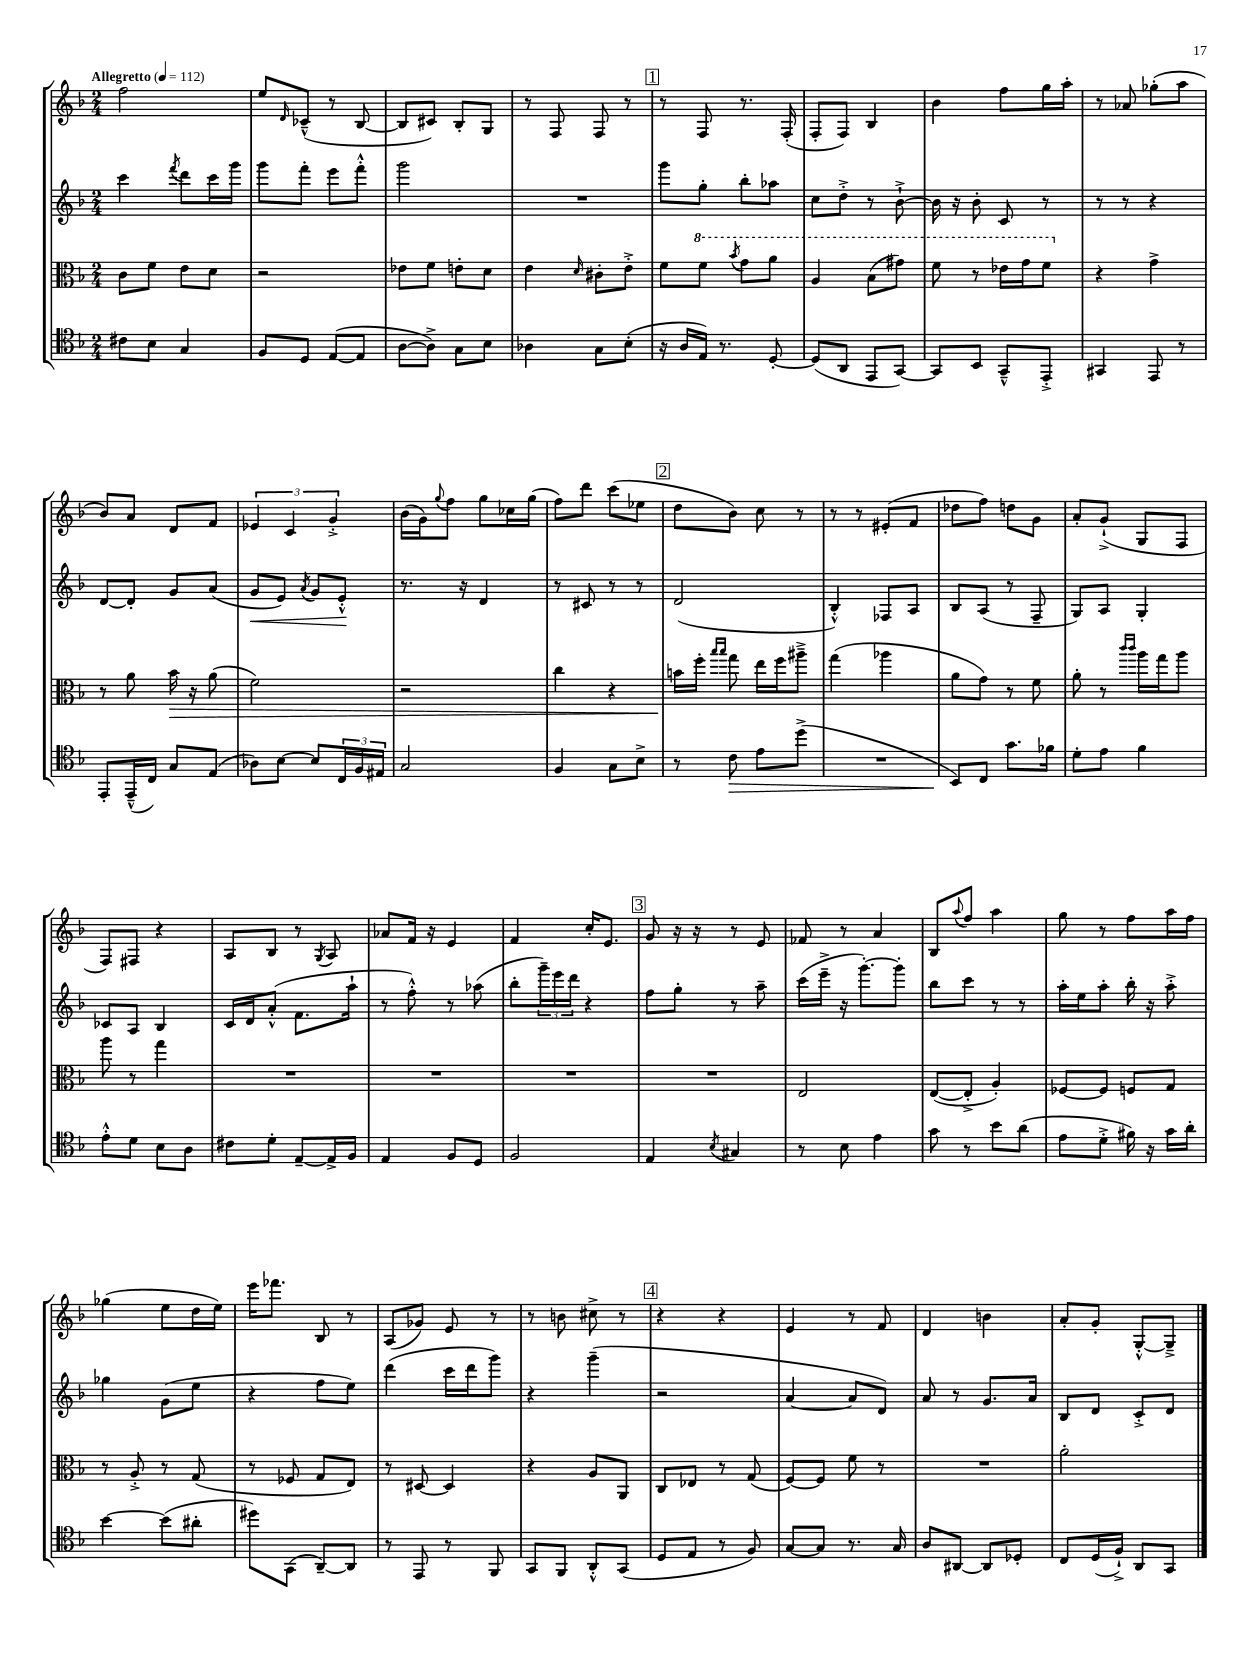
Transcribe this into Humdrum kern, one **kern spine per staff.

**kern	**kern	**kern	**kern
*staff4	*staff3	*staff2	*staff1
*clefC4	*clefC3	*clefG2	*clefG2
*k[b-]	*k[b-]	*k[b-]	*k[b-]
*M2/4	*M2/4	*M2/4	*M2/4
*MM112	*MM112	*MM112	*MM112
8c#	8c	4ccc	2ff
8B-	8f	.	.
.	.	8qfff	.
4G	8e	8ddd	.
.	8d	16ccc	.
.	.	16ggg	.
=	=	=	=
8F	2r	8ggg	8ee
.	.	.	16qqd
8D	.	8fff'	(8c-~^^
([8E	.	8eee	8r
8E]	.	8fff'^^	[8B-
=	=	=	=
[8A	8e-	2ggg	8B-]
8A^])	8f	.	8c#)
8G	8e'	.	8B-'
8B-	8d	.	8G
=	=	=	=
4A-	4e	2r	8r
.	.	.	8F
.	16qqd	.	.
8G	8c#'	.	8F
(8B-'	8e'^	.	8r
=	=	=	=
16r	8f	8ggg	8r
16A	.	.	.
16E)	8ff	8gg'	8F
8.r	.	.	.
.	8qbb-	.	.
.	8gg	8bb-'	8.r
[8D'	8aa	8aa-	.
.	.	.	(16F'
=	=	=	=
(8D]	4a	8cc	8F'
8AA	.	8dd'^	8F)
8EE	(8b-	8r	4B-
[8GG)	8gg#)	[8b-`^	.
=	=	=	=
8GG]	8ff	16b-]	4b-
.	.	16r	.
8BB-	8r	8b-'	.
8GG~^^	16ee-	8c	8ff
.	16gg	.	.
8EE'^	8ff	8r	16gg
.	.	.	16aa'
=	=	=	=
4GG#	4r	8r	8r
.	.	8r	8a-
8EE	4g^	4r	(8gg-'
8r	.	.	8aa
=	=	=	=
8EE'	8r	[8d	8b-)
(16EE~^^	8a	8d']	8a
16C)	.	.	.
8G	16b-	8g	8d
.	16r	.	.
(8E	(8a	(8a	8f
=	=	=	=
8A-)	2f)	8g	6e-
[8B-	.	8e)	.
.	.	.	6c
.	.	8qa	.
8B-]	.	8g	.
.	.	.	6g'^
24C	.	8e'^^	.
24F	.	.	.
24E#	.	.	.
=	=	=	=
2G	2r	8.r	(16b-
.	.	.	16g)
.	.	.	8qqgg
.	.	.	8ff
.	.	16r	.
.	.	4d	8gg
.	.	.	16cc-
.	.	.	(16gg
=	=	=	=
4F	4cc	8r	8ff)
.	.	8c#	8ddd
8G	4r	8r	(8ccc
8B-^	.	8r	8ee-
=	=	=	=
8r	16b	(2d	8dd
.	16ff'	.	.
.	16qqbb-	.	.
.	16qqbb-	.	.
8c	8gg	.	8b-)
8e	16ee	.	8cc
.	16ff	.	.
(8dd^	8aa#~^	.	8r
=	=	=	=
2r	(4gg	4B-'^^)	8r
.	.	.	8r
.	4aa-	8F-	(8e#'
.	.	8A	8f
=	=	=	=
8BB-)	8a	8B-	8dd-
8C	8g)	(8A	8ff)
8.g	8r	8r	8dd
.	8f	8F~	8g
16f-	.	.	.
=	=	=	=
8d'	8a'	8G)	8a'
8e	8r	8A	(8g`^
.	16qqccc	.	.
.	16qqccc	.	.
4f	16aa	4G'	8G
.	16gg	.	.
.	8aa	.	8F
=	=	=	=
8e'^^	8aa	8c-	8F)
8d	8r	8A	8F#
8B-	4gg	4B-	4r
8A	.	.	.
=	=	=	=
8c#	2r	16c	8A
.	.	16d	.
8d'	.	(8a'^^	8B-
[8E~	.	8.f	8r
.	.	.	8qG
16E^]	.	.	8A
16F	.	16aa`	.
=	=	=	=
4E	2r	8r	8a-
.	.	8ff'^^)	16f
.	.	.	16r
8F	.	8r	4e
8D	.	(8aa-	.
=	=	=	=
2F	2r	8bb-'	4f
.	.	24ggg~)	.
.	.	24eee	.
.	.	24ddd	.
.	.	4r	16cc'
.	.	.	8.e
=	=	=	=
4E	2r	8ff	8g
.	.	8gg'	16r
.	.	.	16r
8qB-	.	.	.
4G#	.	8r	8r
.	.	8aa~	8e
=	=	=	=
8r	2E	(16ccc	8f-
.	.	16eee~^	.
8B-	.	16r	8r
.	.	[8.ggg')	.
4e	.	.	4a
.	.	8ggg']	.
=	=	=	=
8g	([8E	8bb-	8B-
.	.	.	8qqaa
8r	8E'^]	8ccc	8ff
8b-	4A')	8r	4aa
(8a	.	8r	.
=	=	=	=
8e	[8F-	16aa'	8gg
.	.	16ee	.
8d'^	8F-]	8aa'	8r
16f#)	8F	16bb-'	8ff
16r	.	16r	.
16g	8G	8aa'^	16aa
16a'	.	.	16ff
=	=	=	=
[4b-	8r	4gg-	(4gg-
.	8A'^	.	.
(8b-]	8r	(8g	8ee
8a#'	(8G	8ee	16dd
.	.	.	16ee)
=	=	=	=
8dd#)	8r	4r	16eee
.	.	.	8.fff-
(8GG	8F-	.	.
[8AA~)	8G	8ff	8B-
8AA]	8E)	8ee)	8r
=	=	=	=
8r	8r	(4ddd	(8A
8EE	[8D#	.	8g-)
8r	4D#]	16ccc	8e
.	.	16ddd	.
8FF	.	8ggg)	8r
=	=	=	=
8GG	4r	4r	8r
8FF	.	.	8b
8AA'^^	8A	(4ggg~	8cc#^
(8GG	8AA	.	8r
=	=	=	=
8D	8C	2r	4r
8E	8E-	.	.
8r	8r	.	4r
8F)	(8G	.	.
=	=	=	=
[8G	[8F)	[4a	4e
8G]	8F]	.	.
8.r	8f	8a]	8r
.	8r	8d)	8f
16G	.	.	.
=	=	=	=
8A	2r	8a	4d
[8AA#	.	8r	.
8AA#]	.	8.g	4b
8D-'	.	.	.
.	.	16a	.
=	=	=	=
8C	2a'	8B-	8a'
(16D	.	8d	8g'
16F`^)	.	.	.
8AA	.	8c'^	[8G'^^
8GG	.	8d	8G~^]
==	==	==	==
*-	*-	*-	*-
